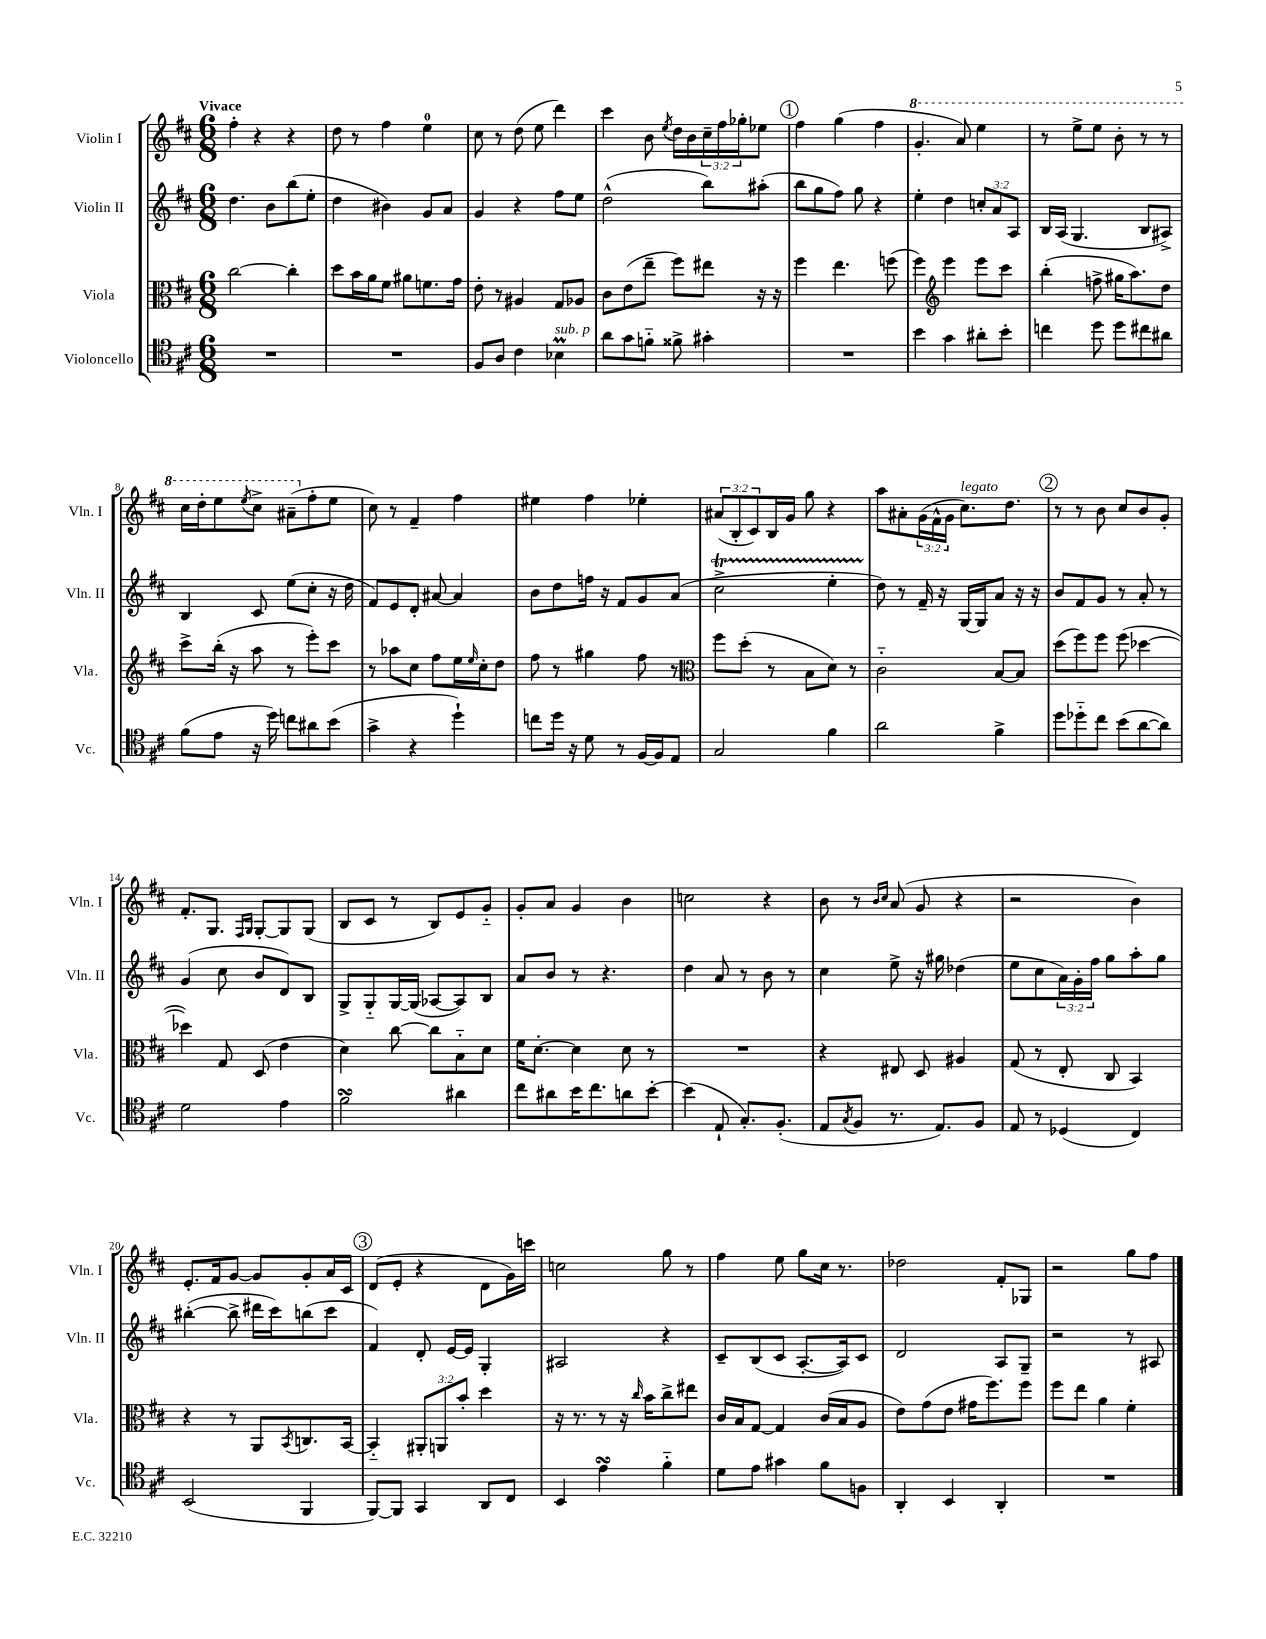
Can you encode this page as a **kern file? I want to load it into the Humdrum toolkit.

**kern	**kern	**kern	**kern
*staff4	*staff3	*staff2	*staff1
*clefC4	*clefC3	*clefG2	*clefG2
*k[f#c#]	*k[f#c#]	*k[f#c#]	*k[f#c#]
*M6/8	*M6/8	*M6/8	*M6/8
2.r	[2cc#	4.dd	4ff#'
.	.	.	4r
.	.	8b	.
.	4cc#']	(8bb	4r
.	.	8ee'	.
=	=	=	=
2.r	8dd	4dd	8dd
.	16b	.	8r
.	16a	.	.
.	8f#	4b#)	4ff#
.	8a#	.	.
.	8.f	8g	4ee
.	.	8a	.
.	16g	.	.
=	=	=	=
8F#	8e'	4g	8cc#
8A	8r	.	8r
4c#	4A#	4r	(8dd
.	.	.	8ee
4B-	8G	8ff#	4ddd)
.	8A-	8ee	.
=	=	=	=
8a	8c#	(2dd^^	4ccc#
8g	(8e	.	.
8f'~	8ee~	.	8b
.	.	.	8qee
8f##^	8ff#)	.	16dd
.	.	.	16b
4g#'	8ee#	8bb)	24cc#~
.	.	.	24ff#
.	.	.	24gg-'
.	16r	(8aa#'	8ee-
.	16r	.	.
=	=	=	=
2.r	4ff#	8bb	4ff#
.	.	8gg	.
.	4.ee	8ff#)	(4gg
.	.	8gg	.
.	.	4r	4ff#
.	(8ff	.	.
=	=	=	=
4b	4ff#)	4ee'	4.gg'
*	*clefG2	*	*
4g	4eee	4dd	.
.	.	.	8aa)
8a#'	8eee	12cc'	4eee
.	.	12a	.
8b'	8ccc#	.	.
.	.	12A	.
=	=	=	=
4cc	(4bb'	16B	8r
.	.	(16A	.
.	.	4.G	8eee^
8dd	8ff^	.	8eee
8dd	16gg#	.	8bb'
.	8.aa)	.	.
8cc#	.	8B	8r
8a#	8dd	8A#^)	8r
=	=	=	=
(8f#	8ccc#^	4B	16ccc#
.	.	.	16ddd'
8e	(16bb'	.	8eee
.	16r	.	.
.	.	.	8qeee
16r	8aa	8c#	8ccc#^
16dd)	.	.	.
8cc	8r	(8ee	(8aa#~
8a#	8eee')	8cc#'	8ff#'
(8b	8ccc#	16r	8ee
.	.	16dd	.
=	=	=	=
4g^	8r	8f#)	8cc#)
.	8aa-	8e	8r
4r	8cc#	8d'	4f#~
.	8ff#	[8a#	.
4dd`)	16ee	4a#]	4ff#
.	16qqee	.	.
.	16cc#'	.	.
.	8dd	.	.
=	=	=	=
8cc	8ff#	8b	4ee#
16dd	8r	8dd	.
16r	.	.	.
8d	4gg#	16ff	4ff#
.	.	16r	.
8r	.	8f#	.
[16F#	8ff#	8g	4ee-'
16F#]	.	.	.
8E	8r	(8a	.
=	=	=	=
*	*clefC3	*	*
2G	8ff#	2cc#^	(12a#
.	.	.	12B'
.	(8dd'	.	.
.	.	.	12c#)
.	8r	.	16B
.	.	.	16g
.	8B	.	8gg
4f#	8d)	4ee'	4r
.	8r	.	.
=	=	=	=
2a	2c#'~	8dd)	8aa
.	.	8r	8a#'
.	.	16f#~	(24g
.	.	.	24f#^^
.	.	16r	.
.	.	.	24g
.	.	[16G	8.cc#)
.	.	16G]	.
4f#^	[8B	8a	.
.	.	.	8.dd
.	8B]	16r	.
.	.	16r	.
=	=	=	=
8dd	(8dd	8b	8r
8dd-'~	8ff#)	8f#	8r
8cc#	8ff#	8g	8b
(8b	(8ff#	8r	8cc#
[8a	[4dd-	8a'	8b
8a])	.	8r	8g'
=	=	=	=
2d	4dd-])	(4g	8.f#'
.	.	.	8.G
.	8G	8cc#	.
.	.	.	16qqF#
.	.	.	16qqG
.	(8D	8b	[8G'
4e	4e	8d)	8G]
.	.	8B	(8G
=	=	=	=
2f#	4d)	8G^	8B
.	.	8G'~	8c#
.	[8cc#	[16G	8r
.	.	(16G]	.
.	8cc#]	[8A-	8B)
4a#	8B'~	8A-])	8e
.	8d	8B	8g'~
=	=	=	=
8cc#	16f#	8a	8g'
.	[8.d'	.	.
8a#	.	8b	8a
16b	4d]	8r	4g
8.cc#	.	.	.
.	.	4.r	.
8a	8d	.	4b
[8b'	8r	.	.
=	=	=	=
(4b]	2.r	4dd	2cc
8E`	.	8a	.
8.G')	.	8r	.
.	.	8b	4r
(8.F#'	.	.	.
.	.	8r	.
=	=	=	=
8E	4r	4cc#	8b
8qG	.	.	.
8F#	.	.	8r
.	.	.	16qqb
.	.	.	16qqcc#
8.r	8E#	8ee^	(8a
.	8D	16r	8g
8.E)	.	16gg#	.
.	4A#	(4dd-	4r
8F#	.	.	.
=	=	=	=
8E	(8G	8ee	2r
8r	8r	8cc#	.
(4D-	8E'	24a)	.
.	.	24g'	.
.	.	24ff#	.
.	8C#	8gg	.
4C#)	4BB)	8aa'	4b)
.	.	8gg	.
=	=	=	=
(2BB	4r	([4bb#'	8.e'
.	.	.	16f#
.	8r	8bb#^]	[8g
.	8AA	16ddd#	8g]
.	.	16ccc#)	.
.	8qBB	.	.
4FF#	8.C	(8bb	8g'
.	.	8ccc#	16a
.	[16BB	.	16c#
=	=	=	=
[8FF#)	4BB'~]	4f#)	(8d
8FF#]	.	.	8e'
4GG	12AA#'	8d'	4r
.	12AA	.	.
.	.	[16e	.
.	12b'	.	.
.	.	16e]	.
8AA	4dd	4G'	8d
8C#	.	.	16g)
.	.	.	16ccc
=	=	=	=
4BB	16r	2A#	2cc
.	8.r	.	.
4e	8r	.	.
.	16r	.	.
.	16qqcc#	.	.
.	16b	.	.
4f#'~	8cc#^	4r	8gg
.	8ee#	.	8r
=	=	=	=
8d	16c#	8c#~	4ff#
.	16B	.	.
8e	[8G	(8B	.
4g#	4G]	8c#	8ee
.	.	[8.A'	8gg
8f#	(16c#	.	16cc#
.	16B	16A])	8.r
8F	8A	8c#	.
=	=	=	=
4AA'	8e)	2d	2dd-
.	(8g	.	.
4BB	8e	.	.
.	16g#	.	.
.	8.ff#)	.	.
4AA'	.	8A	8f#'
.	8ff#	8G~	8G-
=	=	=	=
2.r	8ff#	2r	2r
.	8ee	.	.
.	4a	.	.
.	4f#'	8r	8gg
.	.	8A#	8ff#
==	==	==	==
*-	*-	*-	*-
